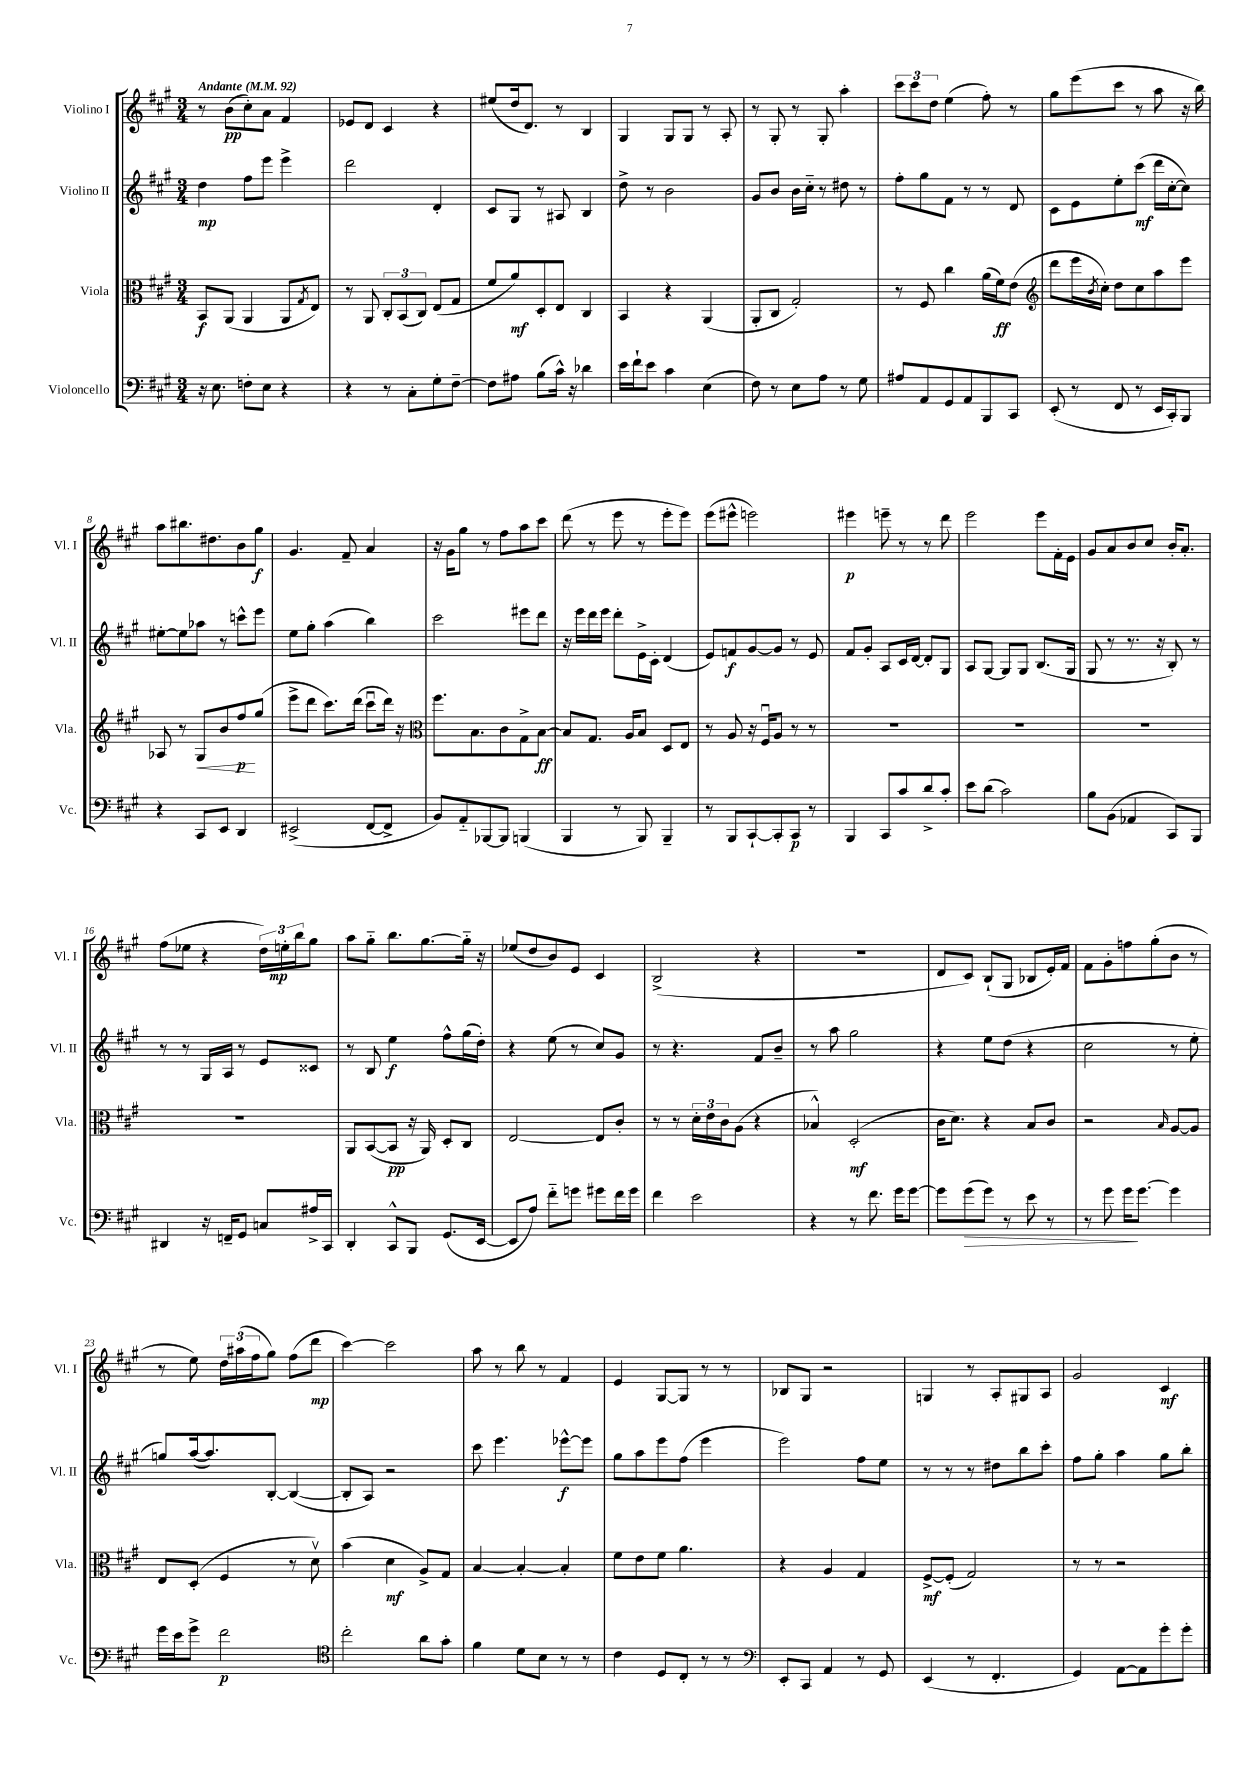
<<
\new StaffGroup <<
\new Staff = "s0" \with { instrumentName = "Violino I" shortInstrumentName = "Vl. I" } {
    \clef treble \key a \major \numericTimeSignature \time 3/4 \tempo "Andante" 4 = 92
    r8 b'8\pp( cis''8-.) a'8 fis'4 |
    ees'8 d'8 cis'4 r4 |
    eis''8( d''16 d'8.) r8 b4 |
    gis4 gis8 gis8 r8 a8-. |
    r8 gis8-. r8 gis8-. a''4-. |
    \tuplet 3/2 { cis'''8 cis'''8 d''8 } e''4( fis''8-.) r8 |
    gis''8 e'''8( cis'''8 r8 a''8 r16 b''16) |
    a''8 bis''8. dis''8. b'8 gis''8\f |
    gis'4. fis'8-- a'4 |
    r16 gis'16 gis''8 r8 fis''8 a''8 cis'''8 |
    d'''8( r8 e'''8 r8 e'''8-. e'''8) |
    e'''8( eis'''8-^ e'''2) |
    eis'''4\p e'''8-- r8 r8 d'''8 |
    e'''2 e'''8 fis'16-. e'16 |
    gis'8 a'8 b'8 cis''8 b'16-. a'8.-. |
    fis''8( ees''8 r4 \tuplet 3/2 { d''16) e''16-.\mp b''16 } gis''8 |
    a''8 gis''8-_ b''8. gis''8.~ gis''16-_ r16 |
    ees''8( d''8 b'8) e'8 cis'4 |
    b2->( r4 |
    R2. |
    d'8 cis'8) b8-!( gis8 bes8 e'16-.) fis'16 |
    fis'8 gis'8-. f''8 gis''8-.( b'8 r8 |
    r8 e''8) \tuplet 3/2 { d''16 ais''16( fis''16 } gis''8) fis''8( d'''8\mp |
    cis'''4~) cis'''2 |
    a''8 r8 b''8 r8 fis'4 |
    e'4 gis8~ gis8 r8 r8 |
    bes8 gis8 r2 |
    g4 r8 a8-. gis8 a8 |
    gis'2 cis'4\mf \bar "|." |
}
\new Staff = "s1" \with { instrumentName = "Violino II" shortInstrumentName = "Vl. II" } {
    \clef treble \key a \major \numericTimeSignature \time 3/4
    d''4\mp fis''8 e'''8 e'''4-> |
    d'''2 d'4-. |
    cis'8 gis8 r8 ais8 b4 |
    d''8-> r8 b'2 |
    gis'8 b'8 b'16 cis''16-_ r8 dis''8 r8 |
    fis''8-. gis''8 fis'8 r8 r8 d'8 |
    cis'8 e'8 e''8-. cis'''8\mf( d'''16 cis''16~-. cis''8) |
    eis''8~-. eis''8 aes''8 r8 c'''8-^ e'''8 |
    e''8 gis''8-. a''4( b''4) |
    cis'''2 eis'''8 d'''8 |
    r16 e'''16 d'''16 e'''16 d'''8-. e'16-> cis'16-. d'4( |
    e'8) f'8\f gis'8~ gis'8 r8 e'8 |
    fis'8 gis'8-. a8 cis'16 d'16~ d'8-. gis8 |
    a8 gis8~ gis8 gis8 b8.( gis16 |
    gis8 r8 r8. r16 b8-.) r8 |
    r8 r8 gis16 a16 r8 e'8 cisis'8 |
    r8 b8 e''4\f fis''8-^ gis''16( d''16-.) |
    r4 e''8( r8 cis''8) gis'8 |
    r8 r4. fis'8 b'8-- |
    r8 a''8 gis''2 |
    r4 e''8 d''8( r4 |
    cis''2 r8 e''8-. |
    g''8) a''16~( a''8.) b8~-. b4~( |
    b8-. a8) r2 |
    cis'''8 e'''4. ees'''8~-^\f ees'''8 |
    gis''8 a''8 e'''8 fis''8( e'''4 |
    e'''2) fis''8 e''8 |
    r8 r8 r8 dis''8 b''8 cis'''8-. |
    fis''8 gis''8-. a''4 gis''8 b''8-. \bar "|." |
}
\new Staff = "s2" \with { instrumentName = "Viola" shortInstrumentName = "Vla." } {
    \clef alto \key a \major \numericTimeSignature \time 3/4
    b,8\f a,8( a,4 a,8 \acciaccatura { gis8 } e8) |
    r8 a,8 \tuplet 3/2 { cis8-. b,8( cis8) } e8( gis8 |
    fis'8 a'8\mf) d8-. e8 cis4 |
    b,4 r4 a,4( |
    a,8-. cis8 gis2-.) |
    r8 fis8 cis''4 a'16( fis'16\ff) e'8( |
    \clef treble d'''8 e'''16 \acciaccatura { b'8 } cis''16-.) d''8 cis''8 a''8 e'''8 |
    aes8 r8 gis8\< b'8 fis''8\p\! gis''8( |
    e'''8-> d'''8 cis'''8.) d'''16( cis'''8\downbow d'''16) r16 |
    \clef alto fis''8. b8. cis'8 gis8-> b8~\ff |
    b8 gis8. a16 b8 d8 e8 |
    r8 a8 r16 fis16\downbow a8 r8 r8 |
    R2. |
    R2. |
    R2. |
    R2. |
    a,8 b,8~( b,8\pp r16 a,16) d8-. cis8 |
    e2~ e8 cis'8-. |
    r8 r8 \tuplet 3/2 { d'16-. e'16 cis'16 } a8( r4 |
    bes4-^) d2-.\mf( |
    cis'16 d'8.) r4 b8 cis'8 |
    r2 \grace { b16 } a8~ a8 |
    e8 d8-.( fis4 r8 d'8\upbow) |
    b'4( d'4\mf a8->) gis8 |
    b4~ b4~-. b4-. |
    fis'8 e'8 fis'8 a'4. |
    r4 a4 gis4 |
    fis8~->\mf fis8-.( gis2) |
    r8 r8 r2 \bar "|." |
}
\new Staff = "s3" \with { instrumentName = "Violoncello" shortInstrumentName = "Vc." } {
    \clef bass \key a \major \numericTimeSignature \time 3/4
    r16 e8. f8-. e8 r4 |
    r4 r8 cis8-. gis8-. fis8~-- |
    fis8 ais8 b8( cis'16-^) r16 des'4 |
    e'16 fis'16-! e'8 cis'4 e4( |
    fis8) r8 e8 a8 r8 gis8 |
    ais8 a,8 gis,8 a,8 b,,8 cis,8 |
    e,8-.( r8 fis,8 r8 e,16 cis,16-.) b,,8 |
    r4 cis,8 e,8 d,4 |
    eis,2->( fis,8~ fis,8-> |
    b,8) a,8-_ bes,,8~ bes,,8 b,,4( |
    b,,4 r8 b,,8) b,,4-- |
    r8 b,,8 cis,8~-! cis,8-. cis,8\p r8 |
    b,,4 cis,8 cis'8 d'8-> cis'8-. |
    e'8 d'8( cis'2) |
    b8 b,8( aes,4 cis,8) b,,8 |
    dis,4 r16 f,16-- gis,8 c8 ais16-> cis,16 |
    d,4-. cis,8-^ b,,8 gis,8.( e,16~ |
    e,8 a8) fis'8-_ g'8 gis'8 fis'16 gis'16 |
    fis'4 e'2 |
    r4 r8 fis'8. gis'16 gis'8~ |
    gis'8 gis'8\>( gis'8) r8 e'8 r8 |
    r8 gis'8 gis'16\! gis'8.~ gis'4 |
    gis'16 e'16 gis'8-> fis'2\p |
    \clef tenor cis''2-. a'8 gis'8-. |
    fis'4 d'8 b8 r8 r8 |
    cis'4 d8 cis8-. r8 r8 |
    \clef bass e,8-. cis,8 a,4 r8 gis,8 |
    e,4( r8 fis,4.-. |
    gis,4) a,8~ a,8 gis'8-. gis'8-. \bar "|." |
}
>>
>>
